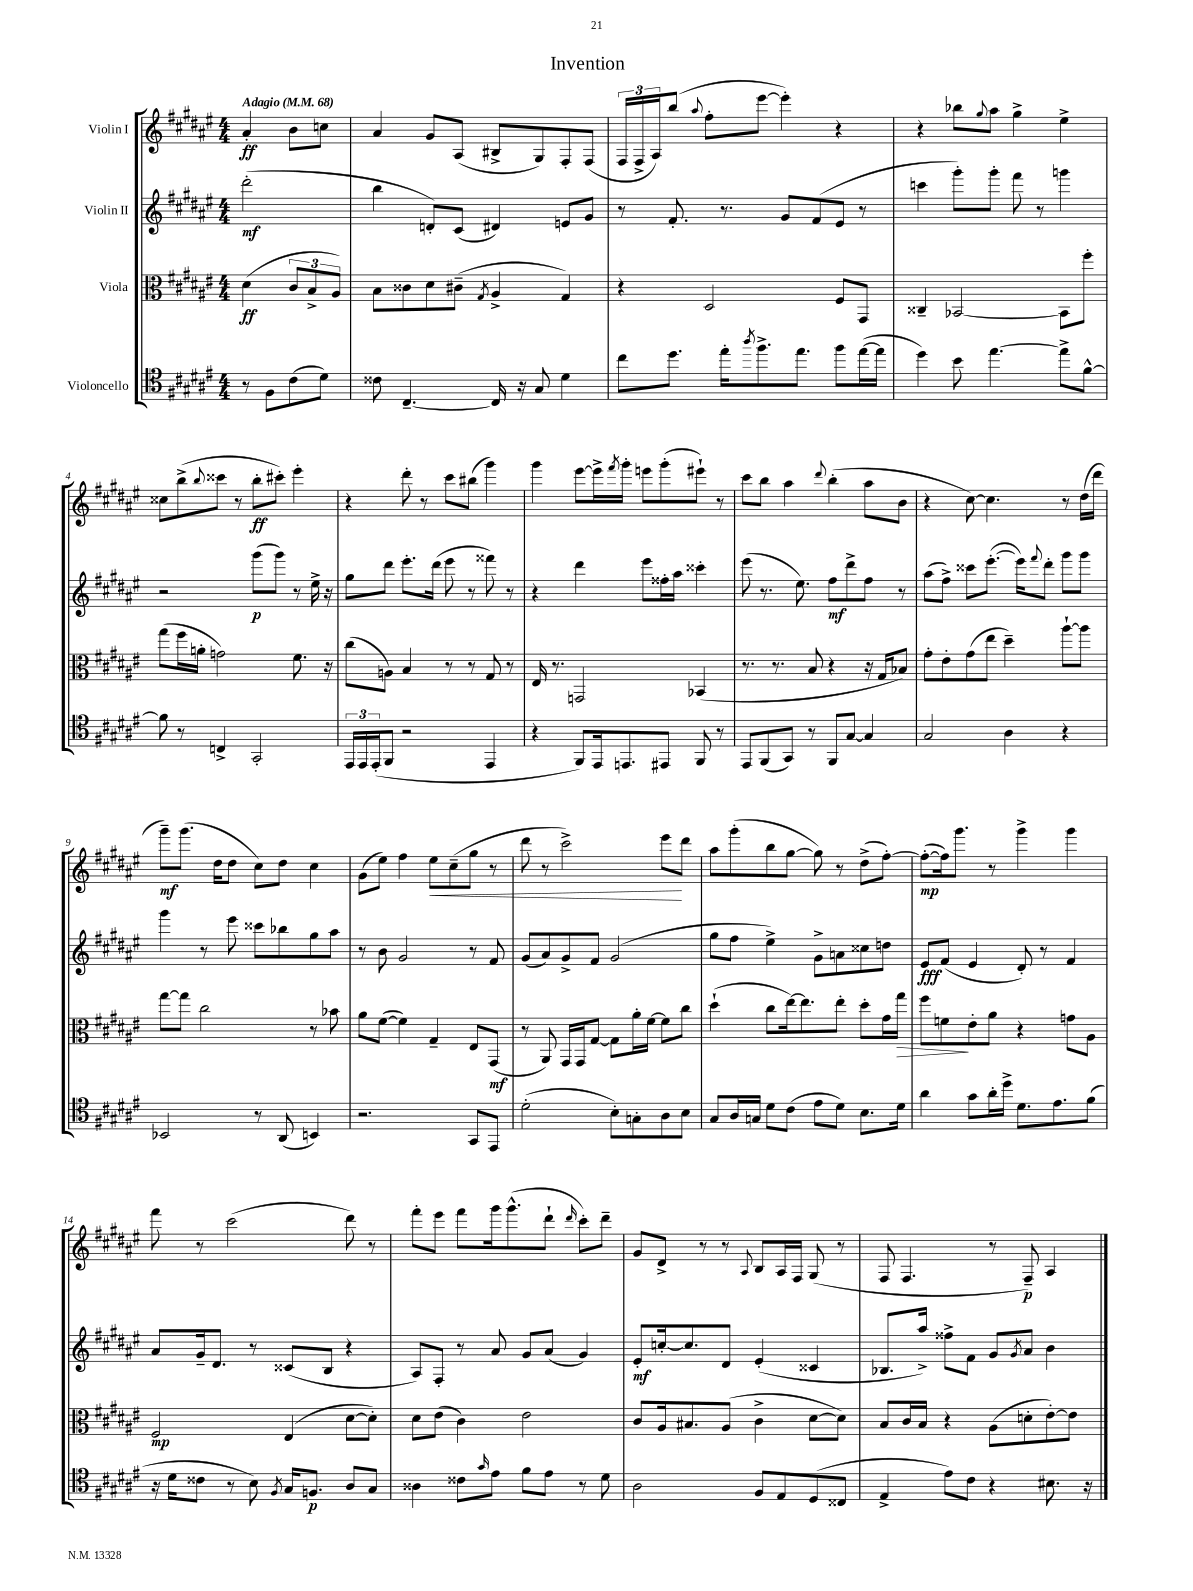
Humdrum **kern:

**kern	**dynam	**kern	**dynam	**kern	**dynam	**kern	**dynam
*part4	*part4	*part3	*part3	*part2	*part2	*part1	*part1
*staff4	*staff4	*staff3	*staff3	*staff2	*staff2	*staff1	*staff1
*I"Violoncello	*	*I"Viola	*	*I"Violin II	*	*I"Violin I	*
*clefC4	*	*clefC3	*	*clefG2	*	*clefG2	*
*k[f#c#g#d#a#e#]	*	*k[f#c#g#d#a#e#]	*	*k[f#c#g#d#a#e#]	*	*k[f#c#g#d#a#e#]	*
*M4/4	*	*M4/4	*	*M4/4	*	*M4/4	*
*MM68	*	*MM68	*	*MM68	*	*MM68	*
=	=	=	=	=	=	=	=
!	!	!	!	!	!	!LO:TX:a:B:t=Adagio	!
8r	.	(4d#\	ff	(2ddd#'\	mf	4a#'/	ff
8F#\L	.	.	.	.	.	.	.
(8c#\	.	12c#/L	.	.	.	8b\L	.
.	.	12B^/	.	.	.	.	.
8d#\J)	.	.	.	.	.	8ccn\J	.
.	.	12A#/J)	.	.	.	.	.
=1	=1	=1	=1	=1	=1	=1	=1
8c##X\	.	8B\L	.	4bb\	.	4a#/	.
[4.C#~/	.	8c##X\	.	.	.	.	.
.	.	8d#\	.	8dn'/L)	.	8g#/L	.
.	.	(8c#X~\J	.	(8c#/J	.	(8A#/J	.
.	.	8qG#/	.	.	.	.	.
16C#/]	.	4A#^/	.	4d#X/)	.	8B#X^/L	.
16r	.	.	.	.	.	.	.
8G#/	.	.	.	.	.	8G#/)	.
4d#\	.	4G#/)	.	8en/L	.	8F#'/	.
.	.	.	.	8g#/J	.	(8F#/J	.
=2	=2	=2	=2	=2	=2	=2	=2
8cc#\L	.	4r	.	8r	.	24F#/LL	.
.	.	.	.	.	.	24F#^/	.
.	.	.	.	.	.	24A#/J)	.
8.dd#\J	.	.	.	8.f#'/	.	(8bb/J	.
.	.	.	.	.	.	8qqaa#/	.
.	.	2D#/	.	.	.	8ff#'\L	.
16ee#'\KL	.	.	.	8.r	.	.	.
8qaa#/	.	.	.	.	.	.	.
8.ff#^\	.	.	.	.	.	[8eee#\J	.
.	.	.	.	8g#/L	.	4eee#'\])	.
8.ee#\J	.	.	.	.	.	.	.
.	.	.	.	(8f#/	.	.	.
8ff#\L	.	8F#/L	.	8e#/J	.	4r	.
([16ee#\L	.	8GG#/J	.	8r	.	.	.
16ee#\JJ]	.	.	.	.	.	.	.
=3	=3	=3	=3	=3	=3	=3	=3
4dd#\)	.	4C##X~/	.	4cccn\	.	4r	.
8b\	.	[2BB-X/	.	8ggg#'\L)	.	8bb-X\L	.
.	.	.	.	.	.	8qqgg#/	.
[4.ee#\	.	.	.	8ggg#'\J	.	8aa#\J	.
.	.	.	.	8fff#\	.	4gg#^\	.
.	.	.	.	8r	.	.	.
8ee#^\L]	.	8BB-\L]	.	4gggn\	.	4ee#^\	.
[8f#^^\J	.	8ff#'\J	.	.	.	.	.
!!LO:LB:g=z
=4	=4	=4	=4	=4	=4	=4	=4
8f#\]	.	(8gg#\L	.	2r	.	8cc##X\L	.
8r	.	16ff#\L	.	.	.	(8bb^\	.
.	.	16an'\JJ	.	.	.	.	.
.	.	.	.	.	.	8qqbb/	.
4Cn^/	.	2gn\)	.	.	.	8ccc##X\J	.
.	.	.	.	.	.	8r	.
2GG#'/	.	.	.	(8ggg#\L	p	8bb'\L	ff
.	.	.	.	8ggg#\J)	.	8ccc#X'\J)	.
.	.	8.f#\	.	8r	.	4eee#'\	.
.	.	.	.	16ee#^\	.	.	.
.	.	16r	.	16r	.	.	.
=5	=5	=5	=5	=5	=5	=5	=5
24EE#/LL	.	(8cc#\L	.	8gg#\L	.	4r	.
24EE#/	.	.	.	.	.	.	.
(24EE#'/J	.	.	.	.	.	.	.
8FF#/J	.	8An\J)	.	8ddd#\J	.	.	.
2r	.	4B/	.	8.eee#'\L	.	8ddd#'\	.
.	.	.	.	.	.	8r	.
.	.	.	.	(16ddd#\Jk	.	.	.
.	.	8r	.	8eee#\	.	8ccc#\L	.
.	.	8r	.	8r	.	(8bb#X\J	.
4EE#/	.	8G#/	.	8fff##X\)	.	4ggg#\)	.
.	.	8r	.	8r	.	.	.
=6	=6	=6	=6	=6	=6	=6	=6
4r	.	16E#/	.	4r	.	4ggg#\	.
.	.	8.r	.	.	.	.	.
8FF#/L)	.	2GGn/	.	4ddd#\	.	[8eee#\L	.
16EE#/k	.	.	.	.	.	16eee#^\L]	.
.	.	.	.	.	.	8qfff#/	.
8.EEn/	.	.	.	.	.	16ggg#'\JJ	.
.	.	.	.	8eee#\L	.	8eeen\L	.
8EE#X/J	.	.	.	16ff##X'\L	.	(8ggg#'\	.
.	.	.	.	16aa#\JJ	.	.	.
8FF#/	.	(4BB-X/	.	4ccc##X'\	.	8eee#X`\J)	.
8r	.	.	.	.	.	8r	.
=7	=7	=7	=7	=7	=7	=7	=7
8EE#/L	.	8.r	.	(8eee#\	.	8ccc#\L	.
(8FF#/	.	.	.	8.r	.	8bb\J	.
.	.	8.r	.	.	.	.	.
8GG#/J)	.	.	.	.	.	4aa#\	.
.	.	.	.	8.ee#\)	.	.	.
8r	.	8B/	.	.	.	.	.
.	.	.	.	.	.	8qqddd#/	.
8FF#/L	.	4r	.	8ff#\L	mf	(4bb'\	.
[8G#/J	.	.	.	8ddd#^\	.	.	.
4G#/]	.	16r	.	8ff#\J	.	8aa#\L	.
.	.	16G#/KL	.	.	.	.	.
.	.	8B-X/J)	.	8r	.	8b\J	.
=8	=8	=8	=8	=8	=8	=8	=8
2G#/	.	8g#'\L	.	(8aa#\L	.	4r	.
.	.	8e#'\	.	8ff#^\J)	.	.	.
.	.	(8g#\	.	8ccc##X\L	.	[8cc#\)	.
.	.	8ee#\J	.	([8.eee#'\J	.	4.cc#\]	.
4A#\	.	4dd#~\)	.	.	.	.	.
.	.	.	.	16eee#\KL])	.	.	.
.	.	.	.	8qqfff#/	.	.	.
.	.	.	.	8ddd#'\J	.	.	.
4r	.	[8aa#`\L	.	8ggg#\L	.	8r	.
.	.	8aa#\J]	.	8ggg#\J	.	(16dd#\LL	.
.	.	.	.	.	.	16ddd#\JJ	.
!!LO:LB:g=z
=9	=9	=9	=9	=9	=9	=9	=9
2BB-X/	.	[8gg#\L	.	4ggg#\	.	8ggg#~\L)	mf
.	.	8gg#\J]	.	.	.	(8.ggg#\J	.
.	.	2cc#\	.	8r	.	.	.
.	.	.	.	.	.	16dd#\KL	.
.	.	.	.	8eee#\	.	8dd#\J	.
8r	.	.	.	8ccc##X\L	.	8cc#\L)	.
(8AA#/	.	.	.	8bb-X\	.	8dd#\J	.
4BBn/)	.	8r	.	8gg#\	.	4cc#\	.
.	.	8b-X\	.	8aa#\J	.	.	.
=10	=10	=10	=10	=10	=10	=10	=10
2.r	.	8a#\L	.	8r	.	(8g#\L	.
.	.	([8f#\J	.	8b\	.	8ee#\J)	.
.	.	4f#\])	.	2g#/	.	4ff#\	.
!	!	!	!	!	!	!	!LO:HP:b
.	.	4G#~/	.	.	.	8ee#\L	<
.	.	.	.	.	.	(8cc#~\	.
8GG#/L	.	8E#/L	.	8r	.	8gg#\J	.
8EE#/J	.	(8GG#/J	mf	8f#/	.	8r	.
=11	=11	=11	=11	=11	=11	=11	=11
(2d#'\	.	8r	.	(8g#/L	.	8ddd#\	.
.	.	8AA#/)	.	8a#/)	.	8r	.
.	.	16GG#/LL	.	8g#^/	.	2ccc#^\)	.
.	.	16GG#/J	.	.	.	.	.
.	.	[8G#/J	.	8f#/J	.	.	.
8B'\L)	.	8G#\L]	.	(2g#/	.	.	.
8Gn'\	.	16a#'\L	.	.	.	.	.
.	.	[16f#\JJ	.	.	.	.	.
8A#\	.	8f#\L]	.	.	.	8eee#\L	.
8B\J	.	8cc#\J	.	.	.	8ddd#\J	[
=12	=12	=12	=12	=12	=12	=12	=12
8G#/L	.	(4dd#`\	.	8gg#\L	.	8aa#\L	.
16A#/L	.	.	.	8ff#\J	.	(8ggg#'\	.
16Gn/JJ	.	.	.	.	.	.	.
8d#\L	.	8cc#\L	.	4ee#^\)	.	8bb\	.
(8c#\J	.	[16ee#\k)	.	.	.	[8gg#\J	.
.	.	8.ee#\]	.	.	.	.	.
8e#\L	.	.	.	8g#^\L	.	8gg#\])	.
8d#\J)	.	8ee#'\J	.	8an\	.	8r	.
8.B\L	.	8dd#'\L	.	8cc##X\	.	(8dd#^\L	.
.	.	16g#\L	.	8ddn\J	.	[8ff#'\J)	.
!	!	!	!LO:HP:b	!	!	!	!
16d#\Jk	.	16gg#\JJ	>	.	.	.	.
=13	=13	=13	=13	=13	=13	=13	=13
4a#\	.	8ff#\L	.	8e#/L	fff	(8ff#'\L_	mp
.	.	8fn\	.	(8f#/J	.	16ff#\k])	.
.	.	.	.	.	.	8.ggg#\J	.
8g#\L	.	8e#'\	]	4e#/	.	.	.
16a#'\L	.	8a#\J	.	.	.	8r	.
16dd#^\JJ	.	.	.	.	.	.	.
8.d#\L	.	4r	.	8d#'/)	.	4ggg#^\	.
.	.	.	.	8r	.	.	.
8.e#\	.	.	.	.	.	.	.
.	.	8gn\L	.	4f#/	.	4ggg#\	.
(8f#\J	.	8A#\J	.	.	.	.	.
!!LO:LB:g=z
=14	=14	=14	=14	=14	=14	=14	=14
16r	.	2F#/	mp	8a#/L	.	8fff#\	.
16d#\KL	.	.	.	.	.	.	.
8c##X\J	.	.	.	16g#~/k	.	8r	.
.	.	.	.	8.d#/J	.	.	.
8r	.	.	.	.	.	(2ccc#\	.
8B\)	.	.	.	8r	.	.	.
8qF#/	.	.	.	.	.	.	.
16G#/KL	.	(4E#/	.	(8c##X/L	.	.	.
8.Fn/J	p	.	.	.	.	.	.
.	.	.	.	8B/J	.	.	.
8A#/L	.	[8d#\L	.	4r	.	8ddd#\)	.
8G#/J	.	8d#'\J])	.	.	.	8r	.
=15	=15	=15	=15	=15	=15	=15	=15
4A##X\	.	8d#\L	.	8A#/L)	.	8fff#'\L	.
.	.	(8e#\J	.	8F#'/J	.	8eee#\J	.
8c##X\L	.	4c#\)	.	8r	.	8fff#\L	.
16qqg#/	.	.	.	.	.	.	.
8e#\J	.	.	.	8a#/	.	16ggg#\k	.
.	.	.	.	.	.	(8.ggg#^^\	.
8f#\L	.	2e#\	.	8g#/L	.	.	.
8e#\J	.	.	.	(8a#/J	.	8ddd#`\J	.
.	.	.	.	.	.	16qqddd#/	.
8r	.	.	.	4g#/)	.	8ccc#'\L)	.
8d#\	.	.	.	.	.	8ddd#~\J	.
=16	=16	=16	=16	=16	=16	=16	=16
2A#\	.	8c#/L	.	8e#'/L	mf	8g#/L	.
.	.	16A#/k	.	[16ccn'/k	.	8d#^/J	.
.	.	8.B#X/	.	8.cc/]	.	.	.
.	.	.	.	.	.	8r	.
.	.	(8A#/J	.	8d#/J	.	8r	.
.	.	.	.	.	.	8qqA#/	.
8F#/L	.	4c#^\	.	(4e#'/	.	8B/L	.
8E#/	.	.	.	.	.	16A#/L	.
.	.	.	.	.	.	16F#/JJ	.
(8D#/	.	[8d#\L	.	4c##X/	.	(8G#/	.
8C##X/J	.	8d#\J])	.	.	.	8r	.
=17	=17	=17	=17	=17	=17	=17	=17
4E#^/	.	8B/L	.	8.B-X/L	.	8F#/	.
.	.	16c#/L	.	.	.	4.F#/	.
.	.	16B/JJ	.	16aa#^/Jk)	.	.	.
8e#\L)	.	4r	.	8ff##X^\L	.	.	.
8c#\J	.	.	.	8f#\J	.	.	.
4r	.	(8A#\L	.	8g#/L	.	8r	.
.	.	.	.	8qg#/	.	.	.
.	.	8dn'\	.	8a#/J	.	8F#~/)	p
8.B#X\	.	[8e#'\)	.	4b\	.	4A#/	.
.	.	8e#\J]	.	.	.	.	.
16r	.	.	.	.	.	.	.
==	==	==	==	==	==	==	==
*-	*-	*-	*-	*-	*-	*-	*-
